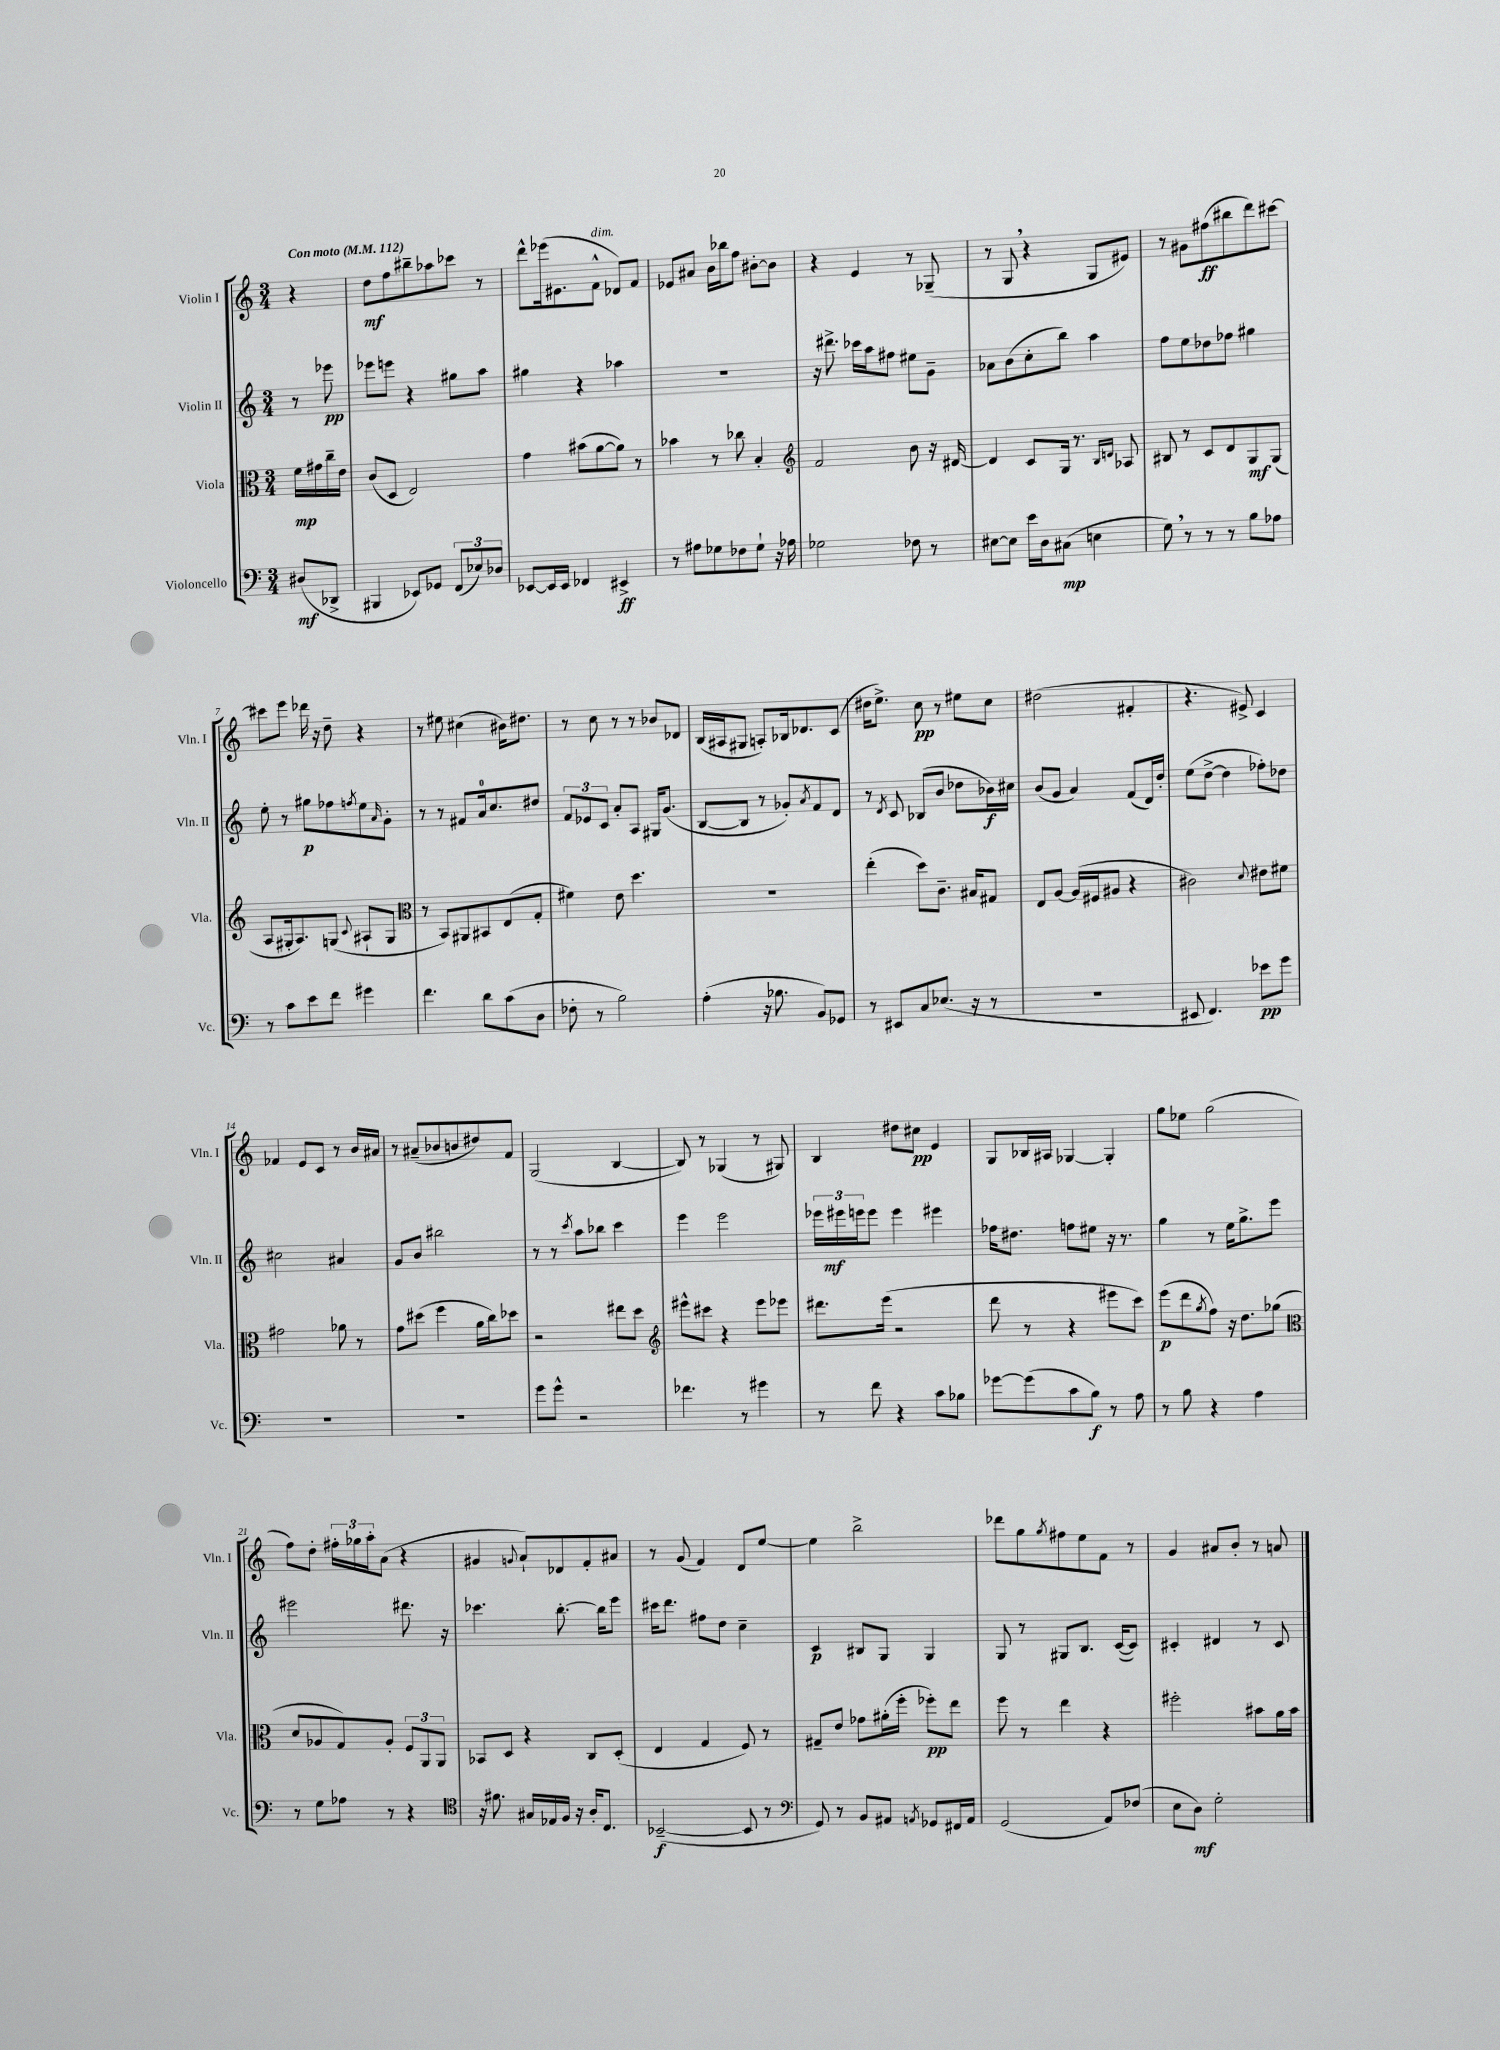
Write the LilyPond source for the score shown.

<<
\new StaffGroup <<
\new Staff = "s0" \with { instrumentName = "Violin I" shortInstrumentName = "Vln. I" } {
    \clef treble \key c \major \numericTimeSignature \time 3/4 \partial 4 \tempo "Con moto" 4 = 112
    r4 |
    d''8\mf f''8 bis''8-- aes''8 ces'''8 r8 |
    d'''8-^ ees'''16( eis'8. f'8-^^\markup { \italic "dim." } des'8) f'8 |
    ees'8 ais'8 b'16 bes''16 f''8 bis'8~-. bis'8 |
    r4 e'4 r8 ges8--( |
    r8 g8 \breathe r4 g8 eis'8) |
    r8 gis'8 fis''8\ff( bis''8 d'''8) cis'''8~ |
    cis'''8 e'''8 des'''16 r16 d''8-- r4 |
    r8 eis''8 cis''4( bis'16) dis''8. |
    r8 c''8 r8 r8 bes'8 des'8 |
    b16( ais16 gis8 a8-.) bes16 des'8. c'8( |
    dis''16 e''8.->) c''8\pp r8 eis''8 c''8 |
    dis''2( fis'4-. |
    r4. eis'8->) c'4 |
    fes'4 e'8 c'8 r8 b'16 ais'16 |
    r8 ais'8--( bes'8 b'8 dis''8) f'8 |
    g2( b4~ |
    b8) r8 ges4( r8 gis8) |
    b4 dis''8 cis''8\pp e'4 |
    g8 bes16 ais16 ges4~ ges4-. |
    g''8 ees''8 g''2( |
    f''8) d''8-. \tuplet 3/2 { fis''16-. ges''16 a''16-. } a'8( r4 |
    gis'4 \appoggiatura { g'8 } a'8-!) des'8 f'8-. ais'8 |
    r8 g'8( f'4) d'8 e''8~ |
    e''4 b''2-> |
    des'''8 g''8 \acciaccatura { g''8 } fis''8 e''8 f'8 r8 |
    g'4 ais'8 b'8-. r8 a'8 \bar "|." |
}
\new Staff = "s1" \with { instrumentName = "Violin II" shortInstrumentName = "Vln. II" } {
    \clef treble \key c \major \numericTimeSignature \time 3/4 \partial 4
    r8 ees'''8\pp |
    ees'''8 e'''8 r4 gis''8 a''8 |
    gis''4 r4 aes''4 |
    R2. |
    r16 dis'''8.-> ces'''16 a''16 fis''8 eis''8 g'8-- |
    aes'8 b'8( c''8-. b''8) a''4 |
    f''8 e''8 des''8 fes''8 gis''4 |
    e''8-. r8 gis''8\p fes''8 \acciaccatura { f''8 } e''8 \grace { a'16 } g'8-. |
    r8 r8 fis'8 a'16-0 c''8. dis''8 |
    \tuplet 3/2 { f'8 ees'8 c'8 } a'8-. a8 gis16 g'8.( |
    b8~ b8 r8 ges'8-.) \acciaccatura { a'8 } f'8 d'8 |
    r8 \acciaccatura { d'8 } c'8 bes8( b'8 des''8 bes'16\f) cis''16 |
    b'8( g'8 a'4) f'8( d'16) d''16-. |
    e''8( d''8~-> d''4 fes''8-.) des''8 |
    cis''2 ais'4 |
    g'8 b'8 bis''2 |
    r8 r8 \acciaccatura { c'''8 } a''8 bes''8 c'''4 |
    e'''4 e'''2 |
    \tuplet 3/2 { ees'''16 eis'''16\mf e'''16 } e'''8 e'''4 eis'''4 |
    fes''16 dis''8. f''8 eis''8 r16 r8. |
    g''4 r8 e''16 g''8.-> e'''8 |
    eis'''2 dis'''8. r16 |
    ces'''4. b''8.~-. b''16 e'''8 |
    cis'''16 d'''8. fis''8 d''8 c''4-- |
    c'4\p bis8 g8 g4 |
    g8 r8 gis8 b8. c'16~( c'8) |
    cis'4-. dis'4 r8 cis'8 \bar "|." |
}
\new Staff = "s2" \with { instrumentName = "Viola" shortInstrumentName = "Vla." } {
    \clef alto \key c \major \numericTimeSignature \time 3/4 \partial 4
    f'16\mp gis'16 c''16-- e'16 |
    c'8( d8 e2) |
    g'4 bis'8( a'8~ a'8) r8 |
    bes'4 r8 ces''8 b4-. |
    \clef treble f'2 b'8 r16 dis'16~ |
    dis'4 c'8 g16 r8. \grace { b16 d'16 } aes8 |
    bis8 r8 c'8 d'8 g8\mf g8( |
    a8 gis16-. a8.) g8( \appoggiatura { c'8 } ais8-! g8 |
    \clef alto r8 b,8) ais,8 bis,8 e8( g8-. |
    fis'4) e'8 d''4. |
    R2. |
    e''4-.( d''8) c'8.-- bis16 gis8 |
    e8 a8~ a16( fis16 ais8 r4 |
    cis'2) \appoggiatura { d'8 } eis'8 fis'8 |
    gis'2 aes'8 r8 |
    g'8 dis''8( f''4 a'16 c''16) des''8 |
    r2 eis''8 d''8 |
    \clef treble eis'''8-^ cis'''8 r4 eis'''8 ees'''8 |
    dis'''8. e'''16( r2 |
    d'''8 r8 r4 eis'''8 c'''8) |
    e'''8\p( d'''8 \acciaccatura { g''8 } f''8) r16 d''8. ges''8( |
    \clef alto d'8 aes8 g8) aes8-. \tuplet 3/2 { f8 a,8 a,8 } |
    bes,8 d8 r4 c8 d8-.( |
    e4 g4 f8) r8 |
    gis8-- e'8 ges'8 ais'16-.( f''16-. fes''8-.\pp) e''8 |
    f''8 r8 e''4 r4 |
    fis''2-. bis'8 a'16 bis'16 \bar "|." |
}
\new Staff = "s3" \with { instrumentName = "Violoncello" shortInstrumentName = "Vc." } {
    \clef bass \key c \major \numericTimeSignature \time 3/4 \partial 4
    dis8\mf( des,8-> |
    bis,,4 ees,8) ges,8 \tuplet 3/2 { f,8( ees8) des8 } |
    ees,8~ ees,16 ees,16 fes,4 eis,4->\ff |
    r8 ais8 ges8 fes8 ges8-! r16 aes16 |
    ges2 fes8 r8 |
    eis8~ eis8 e'16 d16 cis8\mp( e4 |
    g8) \breathe r8 r8 r8 b8 aes8 |
    r8 c'8 e'8 f'8 gis'4 |
    f'4. d'8 c'8( d8 |
    fes8-. r8 b2) |
    a4-.( r16 bes8. b,8) ges,8 |
    r8 eis,8 c8 ees8.( r16 r8 |
    R2. |
    eis,8 f,4.) ees'8\pp g'8 |
    R2. |
    R2. |
    g'8 g'8-^ r2 |
    fes'4. r8 gis'4 |
    r8 f'8 r4 c'8 bes8 |
    ges'8~ ges'8( c'8 b8\f) r8 a8 |
    r8 b8 r4 a4 |
    r8 g8 aes8 r8 r4 |
    \clef tenor r16 fis'8. gis16 ees16 f16 r16 a16-. c8. |
    bes,2~--\f( bes,8 r8 |
    \clef bass g,8) r8 b,8 ais,8 \acciaccatura { a,8 } ges,8 fis,16 a,16 |
    g,2( a,8) fes8( |
    e8 d8\mf) g2-. \bar "|." |
}
>>
>>
